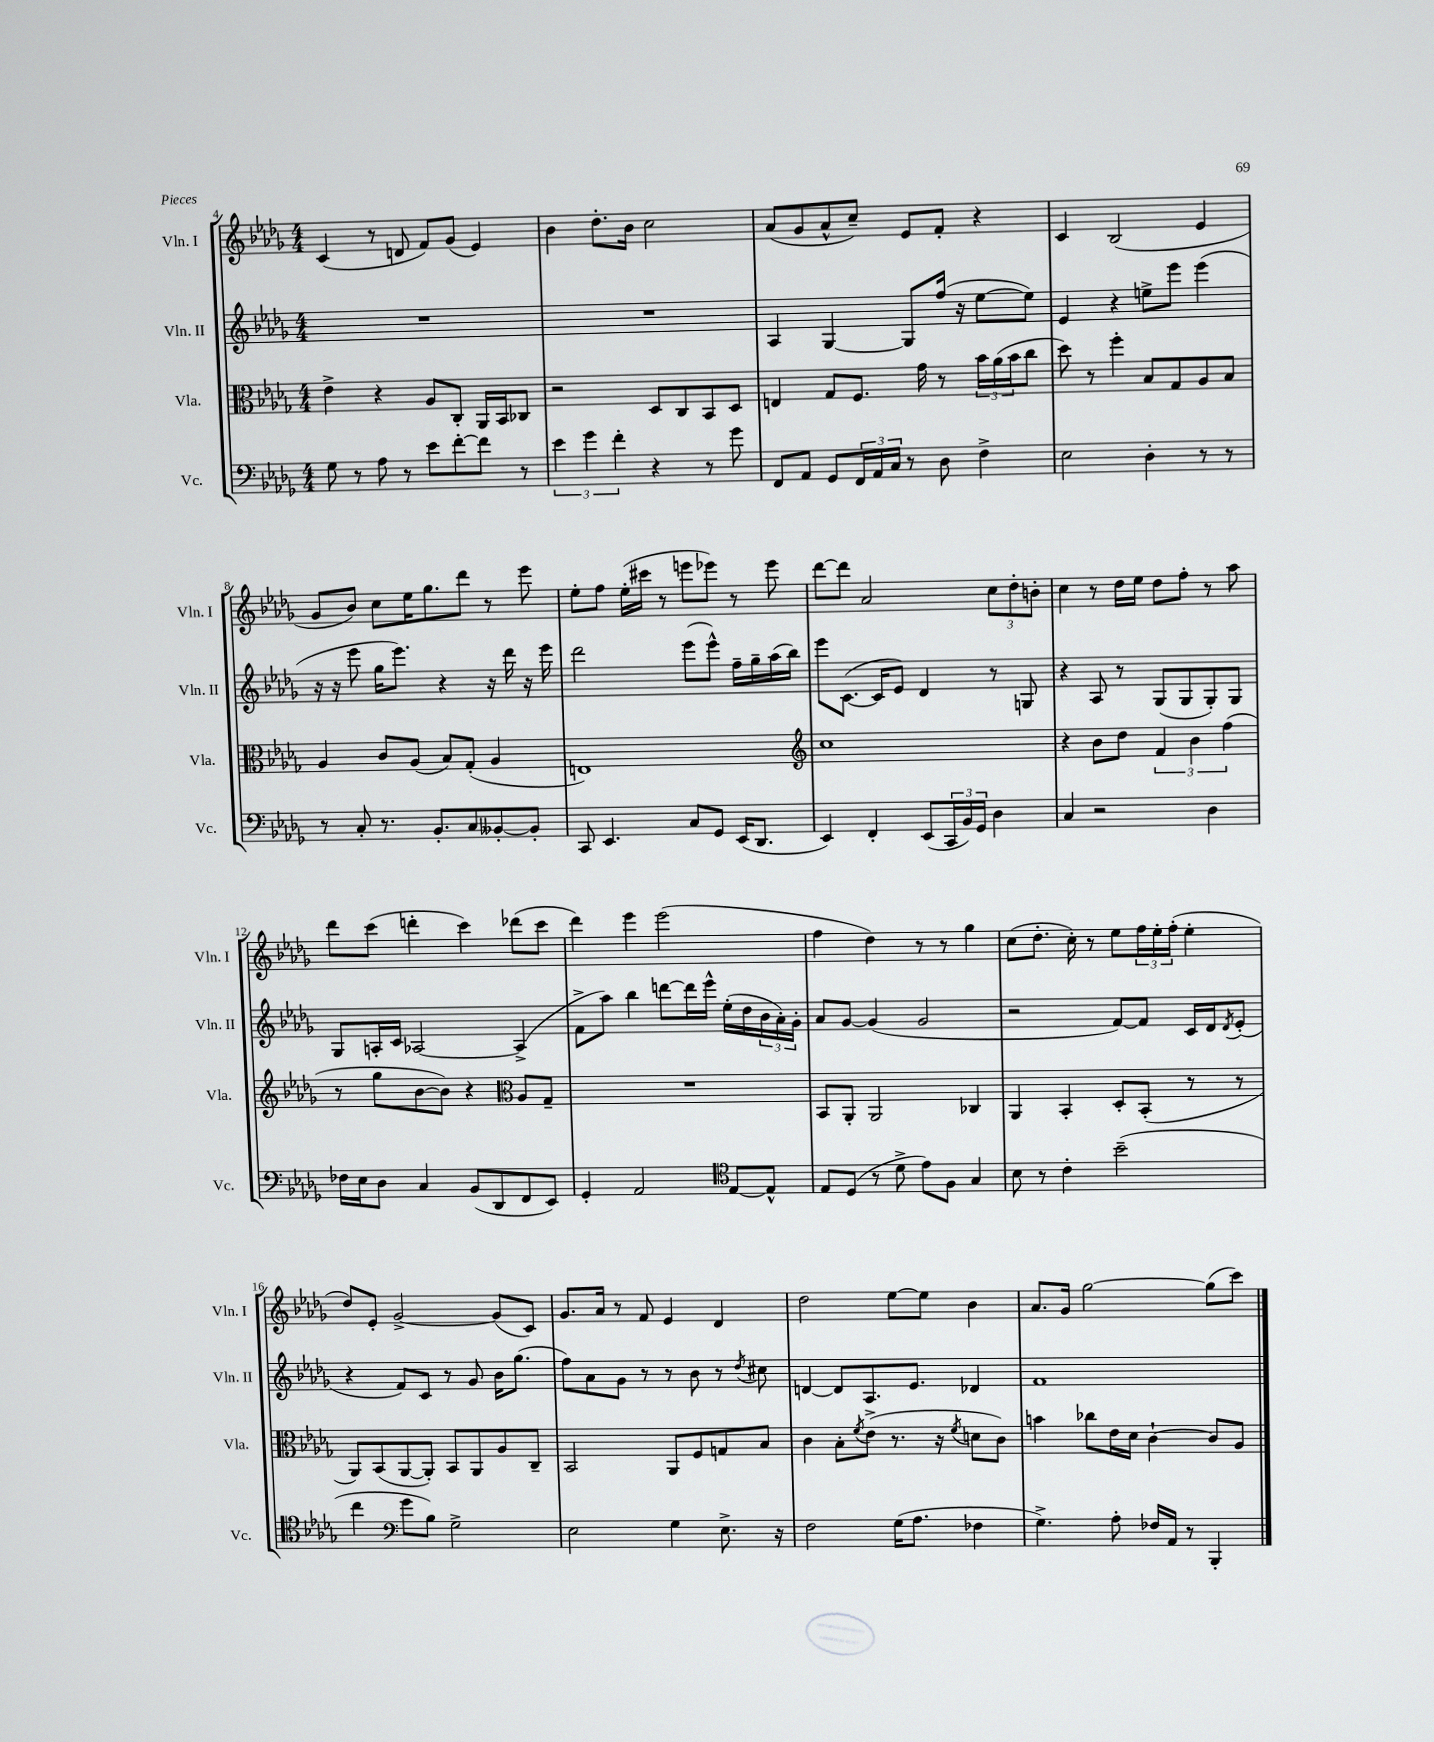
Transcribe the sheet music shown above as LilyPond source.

<<
\new StaffGroup <<
\new Staff = "s0" \with { instrumentName = "Vln. I" shortInstrumentName = "Vln. I" } {
    \clef treble \key des \major \numericTimeSignature \time 4/4
    c'4( r8 d'8 f'8) ges'8( ees'4) |
    bes'4 des''8.-. bes'16 c''2 |
    aes'8( ges'8 aes'8-^ c''8--) ees'8 f'8-. r4 |
    c'4 bes2( ees'4 |
    ges'8 bes'8) c''8 ees''16 ges''8. des'''8 r8 ees'''8 |
    ees''8-. f''8 ees''16-.( cis'''16 r8 e'''8 ees'''8) r8 ees'''8 |
    des'''8~ des'''8 aes'2 \tuplet 3/2 { c''8 des''8-. b'8-. } |
    c''4 r8 des''16 ees''16 des''8 f''8-. r8 aes''8 |
    des'''8 c'''8( d'''4-. c'''4) des'''8( c'''8 |
    des'''4) ees'''4 ees'''2( |
    f''4 des''4) r8 r8 ges''4 |
    c''8( des''8.-. c''16-.) r8 ees''8 \tuplet 3/2 { f''16 ees''16-. f''16-.( } ees''4-. |
    des''8) ees'8-. ges'2~-> ges'8( c'8) |
    ges'8. aes'16 r8 f'8 ees'4 des'4 |
    des''2 ees''8~ ees''8 bes'4 |
    aes'8. ges'16 ges''2~ ges''8( c'''8) \bar "|." |
}
\new Staff = "s1" \with { instrumentName = "Vln. II" shortInstrumentName = "Vln. II" } {
    \clef treble \key des \major \numericTimeSignature \time 4/4
    R1 |
    R1 |
    aes4 ges4~ ges8 f''16( r16 ees''8~ ees''8) |
    ees'4 r4 e''8-> ees'''8 ees'''4( |
    r16 r16 ees'''8 ges''16 ees'''8.) r4 r16 des'''16 r16 ees'''16 |
    des'''2 ees'''8( ees'''8-^) f''16-- ges''16-- aes''16( bes''16) |
    ees'''8 c'8.~( c'16 ees'8) des'4 r8 g8 |
    r4 aes8 r8 ges8( ges8 ges8-.) ges8 |
    ges8 a16-. c'16 aes2~ aes4->( |
    f'8-> aes''8) bes''4 d'''8~ d'''16 ees'''16-^ ees''16-.( des''16 \tuplet 3/2 { bes'16 aes'16-.) ges'16-. } |
    aes'8 ges'8~ ges'4( ges'2 |
    r2 f'8~) f'8 c'16 des'16 \acciaccatura { des'8 } ees'8-.( |
    r4 f'8) c'8 r8 ges'8 bes'16 ges''8.( |
    f''8) aes'8 ges'8 r8 r8 bes'8 r8 \acciaccatura { des''8 } cis''8 |
    d'4~ d'8 aes8. ees'8. des'4 |
    f'1 \bar "|." |
}
\new Staff = "s2" \with { instrumentName = "Vla." shortInstrumentName = "Vla." } {
    \clef alto \key des \major \numericTimeSignature \time 4/4
    ees'4-> r4 aes8 c8-. aes,16 bes,16 ces8 |
    r2 des8 c8 bes,8 des8 |
    e4 ges8 f8. ges'16 r8 \tuplet 3/2 { bes'16 aes'16( bes'16 } c''8 |
    des''8) r8 f''4-. bes8 ges8 aes8 bes8 |
    aes4 c'8 aes8( bes8) ges8-.( aes4 |
    e1) |
    \clef treble c''1 |
    r4 bes'8 des''8 \tuplet 3/2 { f'4 bes'4 f''4( } |
    r8 ges''8 bes'8~ bes'8) r4 \clef alto aes8 ges8-- |
    R1 |
    bes,8 aes,8-. aes,2 ces4 |
    aes,4 bes,4-. des8-. bes,8-.( r8 r8 |
    aes,8) bes,8( aes,8~ aes,8-.) bes,8 aes,8 aes8 c8-- |
    bes,2 aes,8 f8 g8 bes8 |
    c'4 bes8-. \acciaccatura { f'8 } ees'8->( r8. r16 \acciaccatura { f'8 } d'8 c'8) |
    b'4 ces''8 ees'16 des'16 c'4~-! c'8 aes8 \bar "|." |
}
\new Staff = "s3" \with { instrumentName = "Vc." shortInstrumentName = "Vc." } {
    \clef bass \key des \major \numericTimeSignature \time 4/4
    ges8 r8 aes8 r8 ees'8 f'8~-. f'8 r8 |
    \tuplet 3/2 { ees'4 ges'4 f'4-. } r4 r8 ges'8 |
    f,8 aes,8 ges,8 \tuplet 3/2 { f,16 aes,16 c16 } r8 des8 f4-> |
    ees2 des4-. r8 r8 |
    r8 c8-. r8. bes,8.-. c8 beses,8~-. beses,8-. |
    c,8 ees,4. c8 ges,8 ees,16( des,8. |
    ees,4) f,4-. ees,8( \tuplet 3/2 { c,16 bes,16) ges,16 } des4 |
    c4 r2 des4 |
    fes16 ees16 des8 c4 bes,8( des,8 f,8 ees,8) |
    ges,4-. aes,2 \clef tenor ees8~ ees8-^ |
    ees8 des8( r8 des'8-> ees'8) f8 ges4 |
    bes8 r8 c'4-. bes'2--( |
    c''4 \clef bass ges'8 bes8) ges2-> |
    ees2 ges4 ees8.-> r16 |
    f2 ges16( aes8. fes4 |
    ges4.->) aes8-. fes16 aes,16 r8 bes,,4-. \bar "|." |
}
>>
>>
\layout { \context { \Score currentBarNumber = #4 } }
